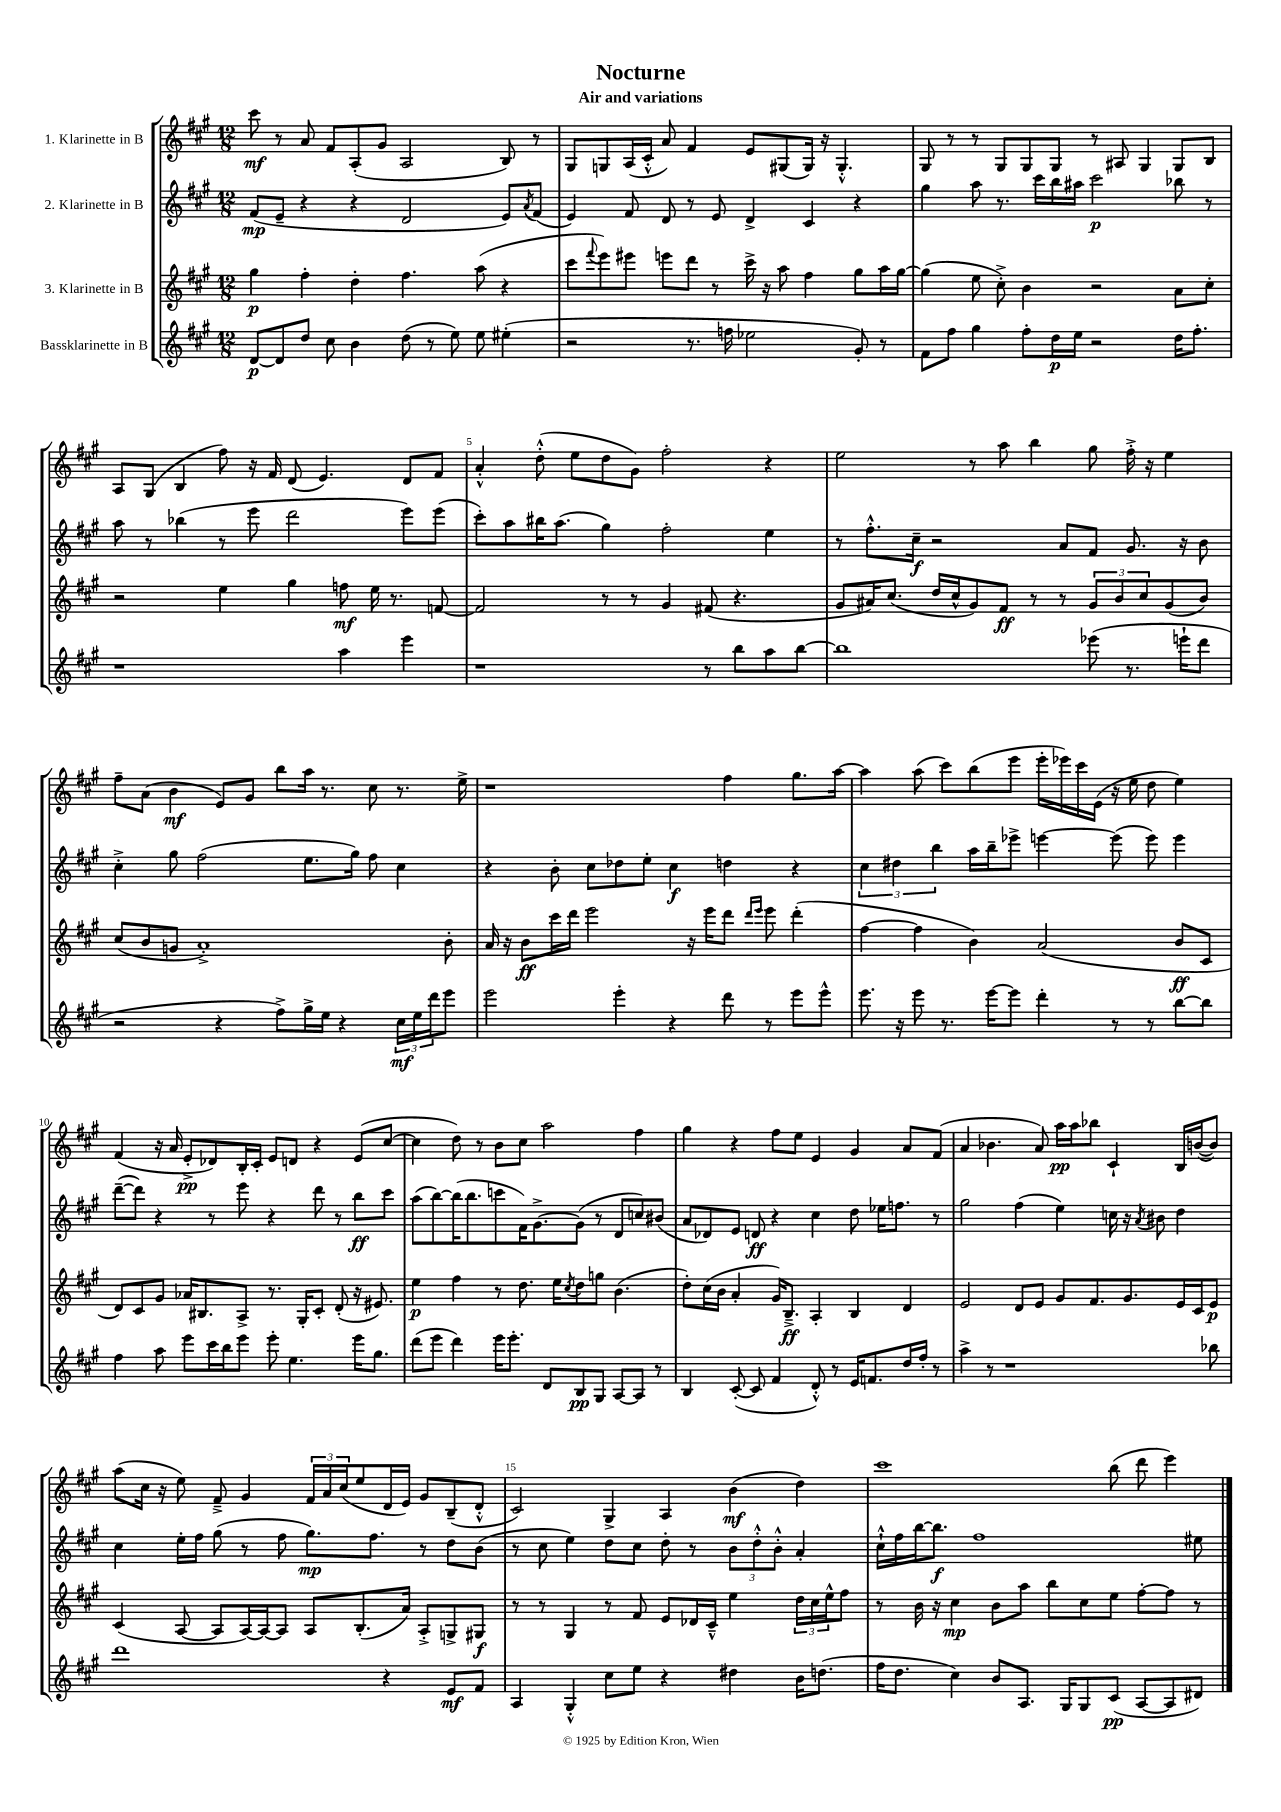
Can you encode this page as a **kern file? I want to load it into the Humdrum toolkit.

**kern	**dynam	**kern	**dynam	**kern	**dynam	**kern	**dynam
*part4	*part4	*part3	*part3	*part2	*part2	*part1	*part1
*staff4	*staff4	*staff3	*staff3	*staff2	*staff2	*staff1	*staff1
*I"Bassklarinette in B	*	*I"3. Klarinette in B	*	*I"2. Klarinette in B	*	*I"1. Klarinette in B	*
*clefG2	*	*clefG2	*	*clefG2	*	*clefG2	*
*k[f#c#g#]	*	*k[f#c#g#]	*	*k[f#c#g#]	*	*k[f#c#g#]	*
*M12/8	*	*M12/8	*	*M12/8	*	*M12/8	*
=1	=1	=1	=1	=1	=1	=1	=1
[8d/L	p	4gg#\	p	(8f#/L	mp	8ccc#\	mf
8d/]	.	.	.	8e~/J	.	8r	.
8dd/J	.	4ff#'\	.	4r	.	8a/	.
8cc#\	.	.	.	.	.	8f#/L	.
4b\	.	4dd'\	.	4r	.	(8A'/	.
.	.	.	.	.	.	8g#/J	.
(8dd\	.	4.ff#\	.	2d/	.	2A/	.
8r	.	.	.	.	.	.	.
8ee\)	.	.	.	.	.	.	.
8ee\	.	(8aa\	.	.	.	.	.
(4ee#X'\	.	4r	.	8e/L)	.	8B/)	.
.	.	.	.	8qa/	.	.	.
.	.	.	.	(8f#/J	.	8r	.
=2	=2	=2	=2	=2	=2	=2	=2
2r	.	8ccc#\L	.	4e/)	.	8G#/L	.
.	.	8qqfff#/	.	.	.	.	.
.	.	8eee\)	.	.	.	8Gn/	.
.	.	8eee#X\J	.	8f#/	.	(16A/L	.
.	.	.	.	.	.	16c#'^^/JJ	.
.	.	8eeen\L	.	8d/	.	8a/)	.
8.r	.	8ddd\J	.	8r	.	4f#/	.
.	.	8r	.	8e/	.	.	.
16ffn\	.	.	.	.	.	.	.
2ee-X\	.	16ccc#^\	.	4d^/	.	8e/L	.
.	.	16r	.	.	.	.	.
.	.	8aa\	.	.	.	(8G#X/	.
.	.	4ff#\	.	4c#/	.	16G#/Jk)	.
.	.	.	.	.	.	16r	.
.	.	.	.	.	.	4.G#'^^/	.
8g#'/)	.	8gg#\L	.	4r	.	.	.
8r	.	16aa\L	.	.	.	.	.
.	.	[16gg#\JJ	.	.	.	.	.
=3	=3	=3	=3	=3	=3	=3	=3
8f#\L	.	(4gg#\]	.	4gg#\	.	8G#/	.
8ff#\J	.	.	.	.	.	8r	.
4gg#\	.	8ee\	.	8aa\	.	8r	.
.	.	8cc#'^\)	.	8.r	.	8G#/L	.
8ff#'\L	.	4b\	.	.	.	8G#/	.
.	.	.	.	16ccc#\LL	.	.	.
16dd\L	p	.	.	16bb\	.	8G#/J	.
16ee\JJ	.	.	.	16aa#X\JJ	.	.	.
2r	.	2r	.	2ccc#\	p	8r	.
.	.	.	.	.	.	8A#X/	.
.	.	.	.	.	.	4G#/	.
16dd\KL	.	8a\L	.	8bb-X\	.	8G#/L	.
8.ff#'\J	.	.	.	.	.	.	.
.	.	8cc#'\J	.	8r	.	8B/J	.
!!LO:LB:g=z
=4	=4	=4	=4	=4	=4	=4	=4
1r	.	2r	.	8aa\	.	8A/L	.
.	.	.	.	8r	.	(8G#/J	.
.	.	.	.	(4bb-X\	.	4B/	.
.	.	4ee\	.	8r	.	8ff#\)	.
.	.	.	.	8eee\	.	16r	.
.	.	.	.	.	.	16f#/	.
.	.	4gg#\	.	2ddd\	.	(8d/	.
.	.	.	.	.	.	4.e/)	.
4aa\	.	8ffn\	mf	.	.	.	.
.	.	16ee\	.	.	.	.	.
.	.	8.r	.	.	.	.	.
4eee\	.	.	.	8eee\L)	.	8d/L	.
.	.	[8fn/	.	(8eee\J	.	8f#/J	.
=5	=5	=5	=5	=5	=5	=5	=5
1r	.	2f/]	.	8ccc#'\L)	.	4a'^^/	.
.	.	.	.	8aa\	.	.	.
.	.	.	.	16bb#X\K	.	(8dd'^^\	.
.	.	.	.	(8.aa\J	.	.	.
.	.	.	.	.	.	8ee\L	.
.	.	8r	.	4gg#\)	.	8dd\	.
.	.	8r	.	.	.	8g#\J)	.
.	.	4g#/	.	2ff#'\	.	2ff#'\	.
8r	.	(8f#X/	.	.	.	.	.
8bb\L	.	4.r	.	.	.	.	.
8aa\	.	.	.	4ee\	.	4r	.
[8bb\J	.	.	.	.	.	.	.
=6	=6	=6	=6	=6	=6	=6	=6
1bb]	.	8g#/L	.	8r	.	2ee\	.
.	.	16a#X/K)	.	8.ff#'^^\L	.	.	.
.	.	(8.cc#/J	.	.	.	.	.
.	.	.	.	16cc#~\Jk	f	.	.
.	.	16dd/LL	.	2r	.	.	.
.	.	16cc#^^/J	.	.	.	.	.
.	.	8g#/)	.	.	.	8r	.
.	.	8f#/J	ff	.	.	8aa\	.
.	.	8r	.	.	.	4bb\	.
.	.	8r	.	8a/L	.	.	.
(8eee-X\	.	12g#/L	.	8f#/J	.	8gg#\	.
.	.	12b/	.	.	.	.	.
8.r	.	.	.	8.g#/	.	16ff#'^\	.
.	.	12cc#/	.	.	.	.	.
.	.	.	.	.	.	16r	.
.	.	(8g#/	.	.	.	4ee\	.
16eeen`\KL	.	.	.	16r	.	.	.
8ddd\J	.	8b/J)	.	8b\	.	.	.
!!LO:LB:g=z
=7	=7	=7	=7	=7	=7	=7	=7
2r	.	(8cc#/L	.	4cc#'^\	.	8ff#~\L	.
.	.	8b/	.	.	.	(8a\J	.
.	.	8gn/J	.	8gg#\	.	4b\	mf
.	.	1a'^)	.	(2ff#\	.	.	.
4r	.	.	.	.	.	8e/L)	.
.	.	.	.	.	.	8g#/J	.
8ff#^\L)	.	.	.	.	.	8bb\L	.
16gg#^\L	.	.	.	8.ee\L	.	16aa\Jk	.
16ee\JJ	.	.	.	.	.	8.r	.
4r	.	.	.	.	.	.	.
.	.	.	.	16gg#\Jk)	.	.	.
.	.	.	.	8ff#\	.	8cc#\	.
24cc#\LL	mf	.	.	4cc#\	.	8.r	.
24ee\	.	.	.	.	.	.	.
24ddd\J	.	.	.	.	.	.	.
8eee\J	.	8b'\	.	.	.	.	.
.	.	.	.	.	.	16ee^\	.
=8	=8	=8	=8	=8	=8	=8	=8
2eee\	.	16a/	.	4r	.	1r	.
.	.	16r	.	.	.	.	.
.	.	8b\L	ff	.	.	.	.
.	.	16ccc#\L	.	8b'\	.	.	.
.	.	16ddd\JJ	.	.	.	.	.
.	.	2eee\	.	8cc#\L	.	.	.
4eee'\	.	.	.	8dd-X\	.	.	.
.	.	.	.	8ee'\J	.	.	.
4r	.	.	.	4cc#\	f	.	.
.	.	16r	.	.	.	.	.
.	.	16eee\KL	.	.	.	.	.
8ddd\	.	8ddd\J	.	4ddn\	.	4ff#\	.
.	.	16qqddd/LL	.	.	.	.	.
.	.	16qqeee/JJ	.	.	.	.	.
8r	.	8eee\	.	.	.	.	.
8eee\L	.	(4ddd'\	.	4r	.	8.gg#\L	.
8eee^^\J	.	.	.	.	.	.	.
.	.	.	.	.	.	[16aa\Jk	.
=9	=9	=9	=9	=9	=9	=9	=9
8.eee\	.	[4ff#\	.	6cc#\	.	4aa\]	.
.	.	.	.	6dd#X\	.	.	.
16r	.	.	.	.	.	.	.
8eee\	.	4ff#\]	.	.	.	(8aa\	.
.	.	.	.	6bb\	.	.	.
8.r	.	.	.	.	.	8ccc#\L)	.
.	.	4b\)	.	16aa\LL	.	(8bb\	.
[16eee\KL	.	.	.	16bb~\J	.	.	.
8eee\J]	.	.	.	8eee-X^\J	.	8eee\J	.
4ddd'\	.	(2a/	.	[4eeen\	.	16eee'\LL	.
.	.	.	.	.	.	16eee-X\)	.
.	.	.	.	.	.	16ccc#\	.
.	.	.	.	.	.	(16e\JJ	.
8r	.	.	.	(8eee\]	.	16r	.
.	.	.	.	.	.	16ee\	.
8r	.	.	.	8eee\)	.	8dd\	.
[8bb\L	.	8b/L	ff	4eee\	.	4ee\)	.
8bb\J]	.	8c#/J	.	.	.	.	.
!!LO:LB:g=z
=10	=10	=10	=10	=10	=10	=10	=10
4ff#\	.	8d/L)	.	([8ddd~\L	.	(4f#/	.
.	.	8c#/	.	8ddd\J])	.	.	.
8aa\	.	8g#/J	.	4r	.	16r	.
.	.	.	.	.	.	16a/	.
8eee\L	.	16a-X/KL	.	.	.	8e'^/L	pp
.	.	8.B#X/	.	.	.	.	.
16ccc#\L	.	.	.	8r	.	8d-X/)	.
16bb\J	.	.	.	.	.	.	.
8eee\J	.	8A^/J	.	8eee\	.	16B'/L	.
.	.	.	.	.	.	16c#'/JJ	.
8eee'\	.	8.r	.	4r	.	8e/L	.
4.ee\	.	.	.	.	.	8dn/J	.
.	.	16G#'/KL	.	.	.	.	.
.	.	8c#'/J	.	8ddd\	.	4r	.
.	.	(8d'/	.	8r	.	.	.
16eee\KL	.	16r	.	8bb\L	ff	(8e/L	.
8.gg#\J	.	8.e#X/)	.	.	.	.	.
.	.	.	.	8ccc#\J	.	[8cc#/J	.
=11	=11	=11	=11	=11	=11	=11	=11
(8ddd\L	.	4ee\	p	(8aa\L	.	4cc#\]	.
8eee\J	.	.	.	[8bb\)	.	.	.
4ddd\)	.	4ff#\	.	(16bb\K]	.	8dd\)	.
.	.	.	.	8.bb\	.	.	.
.	.	.	.	.	.	8r	.
16eee\KL	.	8r	.	8cccn\	.	8b\L	.
8.eee'\J	.	.	.	.	.	.	.
.	.	8.dd\	.	16f#\K)	.	8cc#\J	.
.	.	.	.	[8.g#^\	.	.	.
8d/L	.	.	.	.	.	2aa\	.
.	.	16ee\KL	.	.	.	.	.
.	.	8qcc#/	.	.	.	.	.
8B/	pp	8dd\	.	(8g#\J]	.	.	.
8G#/J	.	8ggn\J	.	8r	.	.	.
[8A/L	.	(4.b\	.	8d/L	.	.	.
8A/J]	.	.	.	8ccn/)	.	4ff#\	.
8r	.	.	.	(8b#X/J	.	.	.
=12	=12	=12	=12	=12	=12	=12	=12
4B/	.	8dd'\L)	.	8a/L	.	4gg#\	.
.	.	(16cc#\L	.	8d-X/)	.	.	.
.	.	16b\JJ	.	.	.	.	.
([8c#'/	.	4a'/	.	8e/J	.	4r	.
8c#/]	.	.	.	8dn/	ff	.	.
4f#/	.	16g#/KL)	.	4r	.	8ff#\L	.
.	.	8.B~^/J	ff	.	.	.	.
.	.	.	.	.	.	8ee\J	.
8d'^^/)	.	4A'/	.	4cc#\	.	4e/	.
8r	.	.	.	.	.	.	.
16e/KL	.	4B/	.	8dd\	.	4g#/	.
8.fn/	.	.	.	.	.	.	.
.	.	.	.	16ee-X\KL	.	.	.
.	.	.	.	8.ffn\J	.	.	.
16dd/L	.	4d/	.	.	.	8a/L	.
16ff#'/JJ	.	.	.	.	.	.	.
8r	.	.	.	8r	.	(8f#/J	.
=13	=13	=13	=13	=13	=13	=13	=13
4aa^\	.	2e/	.	2gg#\	.	4a/	.
8r	.	.	.	.	.	4.b-X\	.
1r	.	.	.	.	.	.	.
.	.	8d/L	.	(4ff#\	.	.	.
.	.	8e/J	.	.	.	8a/)	.
.	.	8g#/L	.	4ee\)	.	16aa\LL	pp
.	.	.	.	.	.	16aa\J	.
.	.	8.f#/	.	.	.	8bb-X\J	.
.	.	.	.	16ccn\	.	4c#`/	.
.	.	8.g#/	.	16r	.	.	.
.	.	.	.	8qa/	.	.	.
.	.	.	.	8b#X\	.	.	.
.	.	16e/L	.	4dd\	.	16B/LL	.
.	.	16c#/J	.	.	.	([16bn/J	.
8bb-X\	.	8e/J	p	.	.	8b/J])	.
!!LO:LB:g=z
=14	=14	=14	=14	=14	=14	=14	=14
1ddd	.	(4c#/	.	4cc#\	.	(8aa\L	.
.	.	.	.	.	.	16cc#\Jk	.
.	.	.	.	.	.	16r	.
.	.	[8A/	.	16ee'\LL	.	8ee\)	.
.	.	.	.	16ff#\JJ	.	.	.
.	.	8A/L]	.	(8gg#\	.	8f#~^/	.
.	.	[16A/L)	.	8r	.	4g#/	.
.	.	16A/J_	.	.	.	.	.
.	.	8A/J]	.	8ff#\	.	.	.
.	.	8A/L	.	8.gg#\L)	mp	24f#/LL	.
.	.	.	.	.	.	24a/	.
.	.	.	.	.	.	(24cc#/J	.
.	.	(8.B'/	.	.	.	8ee/	.
.	.	.	.	8.ff#\J	.	.	.
4r	.	.	.	.	.	16d/L	.
.	.	16a/Jk)	.	.	.	16e/JJ)	.
.	.	8A'^/L	.	8r	.	8g#/L	.
8e/L	mf	8Gn^/	.	8dd\L	.	(8B~/	.
8f#/J	.	8G#X/J	f	(8b\J	.	8d'^^/J	.
=15	=15	=15	=15	=15	=15	=15	=15
4A/	.	8r	.	8r	.	2c#/)	.
.	.	8r	.	8cc#\	.	.	.
4G#'^^/	.	4G#/	.	4ee\)	.	.	.
8cc#\L	.	8r	.	8dd\L	.	4G#^/	.
8ee\J	.	8f#/	.	8cc#\J	.	.	.
4r	.	8e/L	.	8dd'\	.	4A/	.
.	.	16d-X/L	.	8r	.	.	.
.	.	16c#~^^/JJ	.	.	.	.	.
4dd#X\	.	4ee\	.	12b\L	.	(4b\	mf
.	.	.	.	12dd'^^\	.	.	.
.	.	.	.	12b'^^\J	.	.	.
16b\KL	.	24dd\LL	.	4a'/	.	4dd\)	.
.	.	24cc#\	.	.	.	.	.
(8.ddn\J	.	.	.	.	.	.	.
.	.	24ee^^\J	.	.	.	.	.
.	.	8ff#\J	.	.	.	.	.
=16	=16	=16	=16	=16	=16	=16	=16
16ff#\KL	.	8r	.	16cc#`^^\LL	.	1ccc#	.
8.dd\J	.	.	.	16ff#\	.	.	.
.	.	16b\	.	[16bb\J	.	.	.
.	.	16r	.	8.bb\J]	f	.	.
4cc#\)	.	4cc#\	mp	.	.	.	.
.	.	.	.	1ff#	.	.	.
8b/L	.	8b\L	.	.	.	.	.
8.A/J	.	8aa\J	.	.	.	.	.
.	.	8bb\L	.	.	.	.	.
16G#/KL	.	.	.	.	.	.	.
8G#/	.	8cc#\	.	.	.	.	.
(8c#/J	pp	8ee\J	.	.	.	(8bb\	.
[8A/L	.	[8ff#'\L	.	.	.	8ddd\	.
8A/]	.	8ff#\J]	.	.	.	4eee\)	.
8d#X/J)	.	8r	.	8ee#X\	.	.	.
==	==	==	==	==	==	==	==
*-	*-	*-	*-	*-	*-	*-	*-
